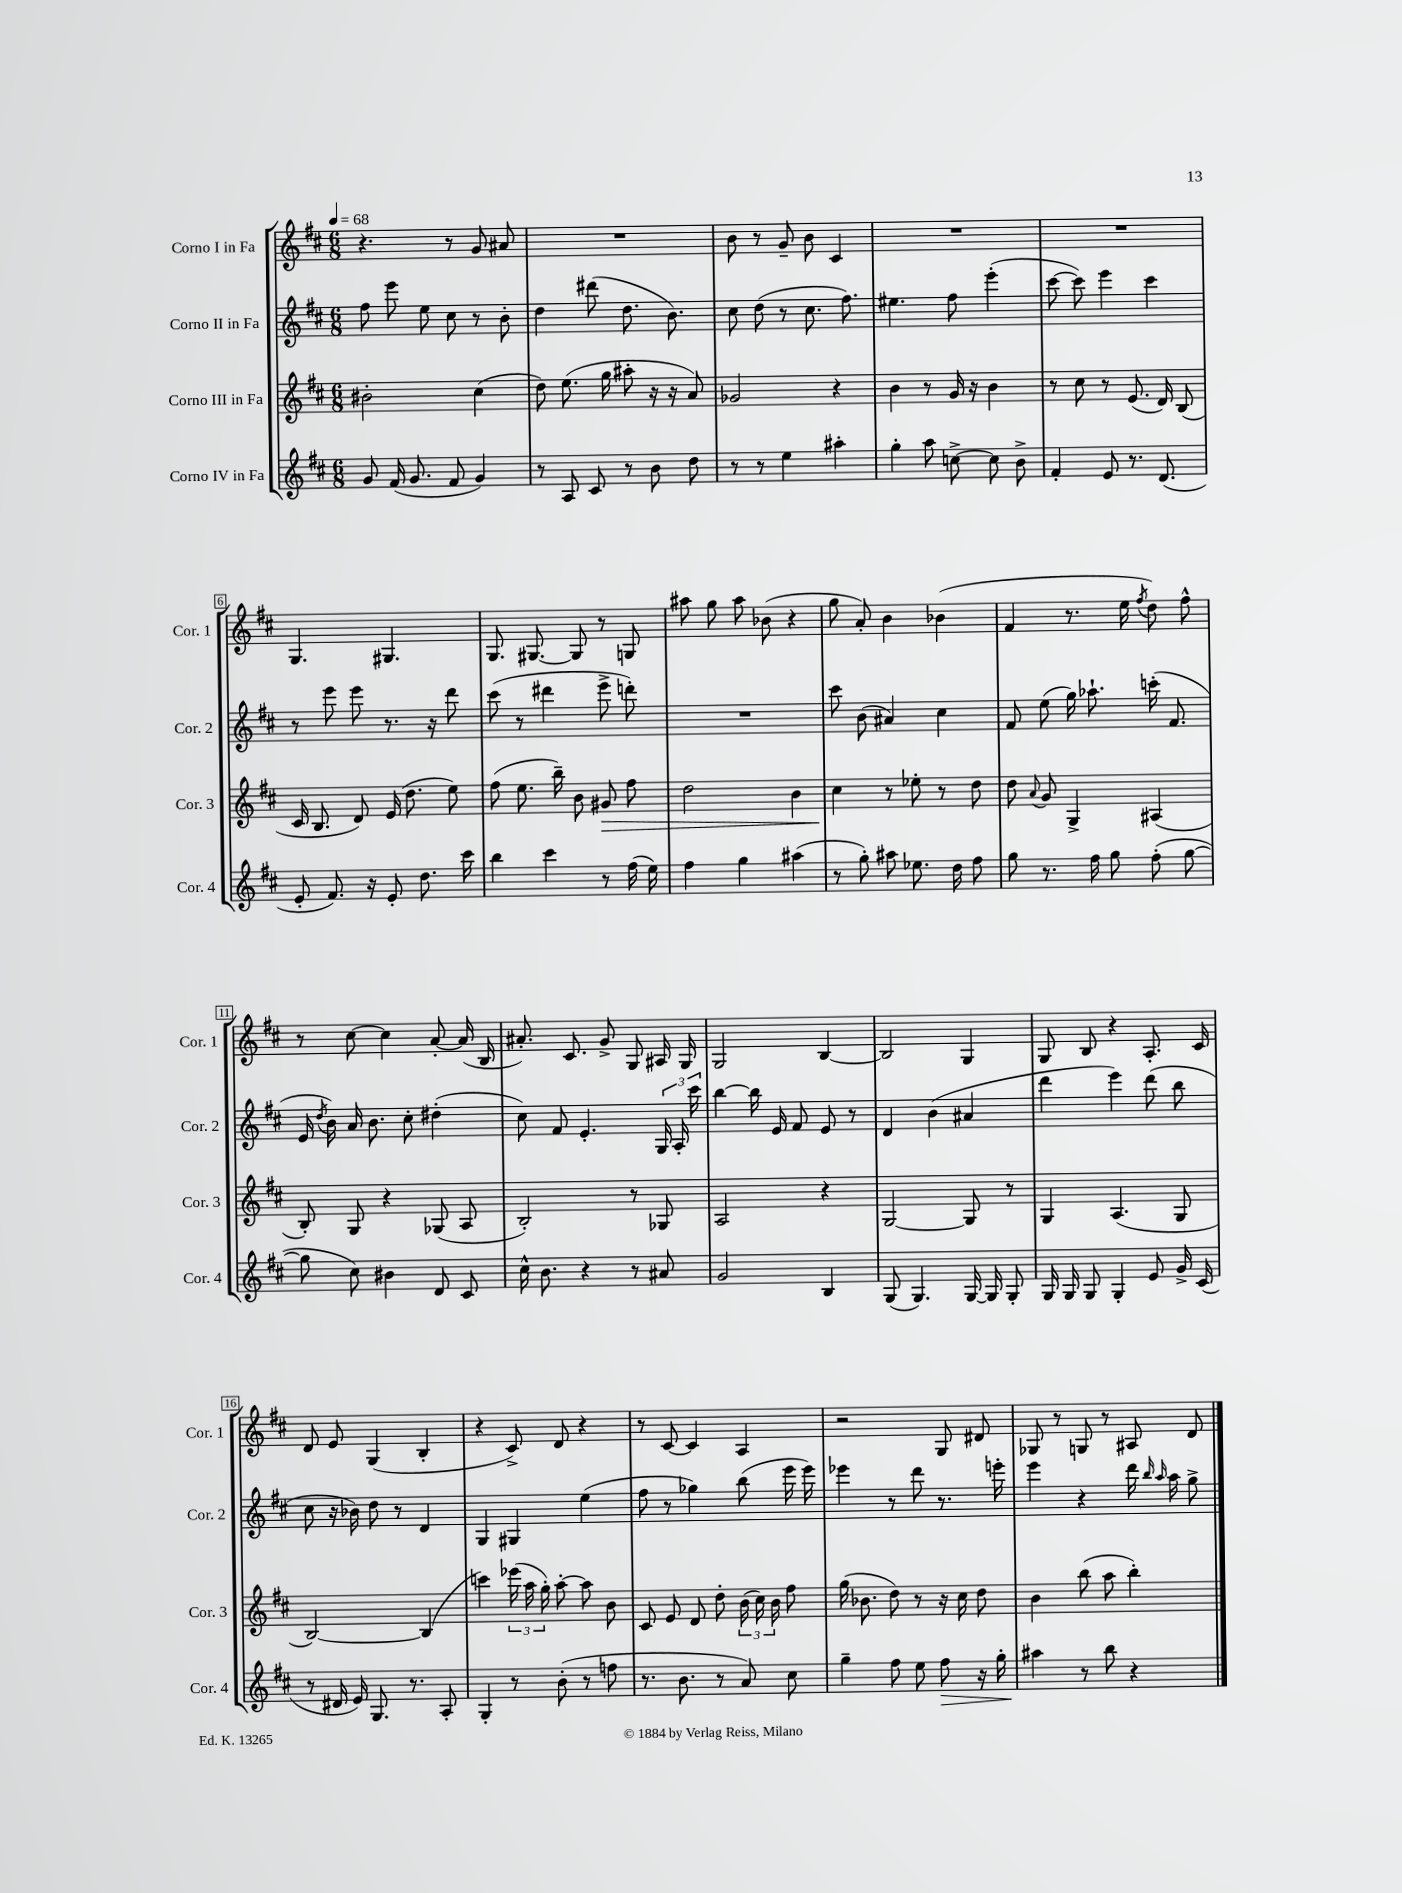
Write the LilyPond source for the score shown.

<<
\new StaffGroup <<
\new Staff = "s0" \with { instrumentName = "Corno I in Fa" shortInstrumentName = "Cor. 1" } {
    \clef treble \key d \major \numericTimeSignature \time 6/8 \tempo 4 = 68
    \autoBeamOff r4. r8 g'8 ais'8 |
    R2. |
    b'8 r8 g'8-- b'8 cis'4 |
    R2. |
    R2. |
    g4. gis4. |
    g8. gis8.~ gis8 r8 g8 |
    ais''8 g''8 ais''8 bes'8( r4 |
    g''8 a'8-.) b'4 bes'4( |
    fis'4 r8. e''16 \acciaccatura { fis''8 } d''8) fis''8-^ |
    r8 cis''8~ cis''4 a'8~-. a'16( b16 |
    ais'8.-.) cis'8. g'8-> g8 ais16 g16 |
    g2 b4~ |
    b2 g4 |
    g8 b8 r4 a8.-. cis'16 |
    d'8 e'8 g4( b4-. |
    r4 cis'8->) d'8 r4 |
    r8 cis'8~ cis'4 a4 |
    r2 g8 dis'8 |
    ges8 r8 g8 r8 ais8 d'8 \bar "|." |
}
\new Staff = "s1" \with { instrumentName = "Corno II in Fa" shortInstrumentName = "Cor. 2" } {
    \clef treble \key d \major \numericTimeSignature \time 6/8
    \autoBeamOff fis''8 e'''8 e''8 cis''8 r8 b'8-. |
    d''4 dis'''8( d''8. b'8.) |
    cis''8 d''8( r8 cis''8. fis''8.) |
    eis''4. fis''8 e'''4-.( |
    cis'''8~ cis'''8) e'''4 cis'''4 |
    r8 e'''8 e'''8 r8. r16 d'''8 |
    cis'''8( r8 dis'''4 e'''8-> d'''8-.) |
    R2. |
    cis'''8 b'8( ais'4) cis''4 |
    fis'8 e''8( g''16) aes''8.-! c'''16-.( fis'8. |
    e'16 \acciaccatura { d''8 } b'16) a'16 b'8. cis''8-. dis''4-.( |
    cis''8) fis'8 e'4.-. \tuplet 3/2 { g16 a16-. cis'''16 } |
    b''4~ b''16 e'16 fis'8 e'8 r8 |
    d'4 b'4( ais'4 |
    d'''4 e'''4) d'''8( b''8 |
    cis''8 r16 bes'16) d''8 r8 d'4 |
    g4 gis4 e''4( |
    fis''8 r8 ges''4) b''8( e'''16 e'''16) |
    ees'''4 r8 d'''8 r8. e'''16-. |
    e'''4 r4 d'''16 \grace { b''16 a''16 } a''16 g''8-> \bar "|." |
}
\new Staff = "s2" \with { instrumentName = "Corno III in Fa" shortInstrumentName = "Cor. 3" } {
    \clef treble \key d \major \numericTimeSignature \time 6/8
    \autoBeamOff bis'2-. cis''4( |
    d''8) e''8.( g''16 ais''8-. r16 r16 a'8) |
    ges'2 r4 |
    b'4 r8 g'16 r16 b'4 |
    r8 cis''8 r8 e'8.( d'16) b8( |
    cis'16 b8. d'8) e'16( d''8. e''8) |
    fis''8( e''8. b''16--) b'8 gis'8\> fis''8 |
    d''2 b'4 |
    cis''4\! r8 ees''8-. r8 d''8 |
    d''8 \appoggiatura { a'8 } g'8 g4-> ais4( |
    b8-.) g8 r4 ges8( a8 |
    b2-.) r8 ges8 |
    a2 r4 |
    g2~ g8 r8 |
    g4 a4.( g8 |
    b2~) b4( |
    c'''4) \tuplet 3/2 { ees'''16( a''16 g''16-.) } a''8~-. a''8 b'8 |
    cis'8 e'8 d'8 d''8-. \tuplet 3/2 { b'16( cis''16) b'16 } fis''8 |
    g''16( bes'8. d''8) r8 r16 cis''16 d''8 |
    b'4 b''8( a''8 b''4-.) \bar "|." |
}
\new Staff = "s3" \with { instrumentName = "Corno IV in Fa" shortInstrumentName = "Cor. 4" } {
    \clef treble \key d \major \numericTimeSignature \time 6/8
    \autoBeamOff g'8 fis'16( g'8. fis'8 g'4) |
    r8 a8 cis'8 r8 b'8 d''8 |
    r8 r8 e''4 ais''4-. |
    g''4-. a''8 c''8~-> c''8 b'8-> |
    fis'4-. e'8 r8. d'8.( |
    e'8-. fis'8.) r16 e'8-. d''8. cis'''16 |
    b''4 cis'''4 r8 fis''16( e''16) |
    fis''4 g''4 ais''4( |
    r8 g''8-.) ais''8 ees''8. d''16 fis''8 |
    g''8 r8. fis''16 g''8 fis''8-.( g''8~ |
    g''8 cis''8) bis'4 d'8 cis'8 |
    cis''16-^ b'8. r4 r8 ais'8 |
    g'2 b4 |
    g8( g4.) g16~ g16 g8-. |
    g16 g16 g8 g4-. e'8 g'16-> cis'16( |
    r8 dis'16 e'16) g8. r8. a8-. |
    g4-. r8 b'8-.( r8 f''8 |
    r8. b'8. r8 a'8) cis''8 |
    g''4-- fis''8 e''8 fis''8\> r16 g''16-. |
    ais''4\! r8 b''8 r4 \bar "|." |
}
>>
>>
\layout { \context { \Score \override BarNumber.stencil = #(make-stencil-boxer 0.1 0.3 ly:text-interface::print) } }
